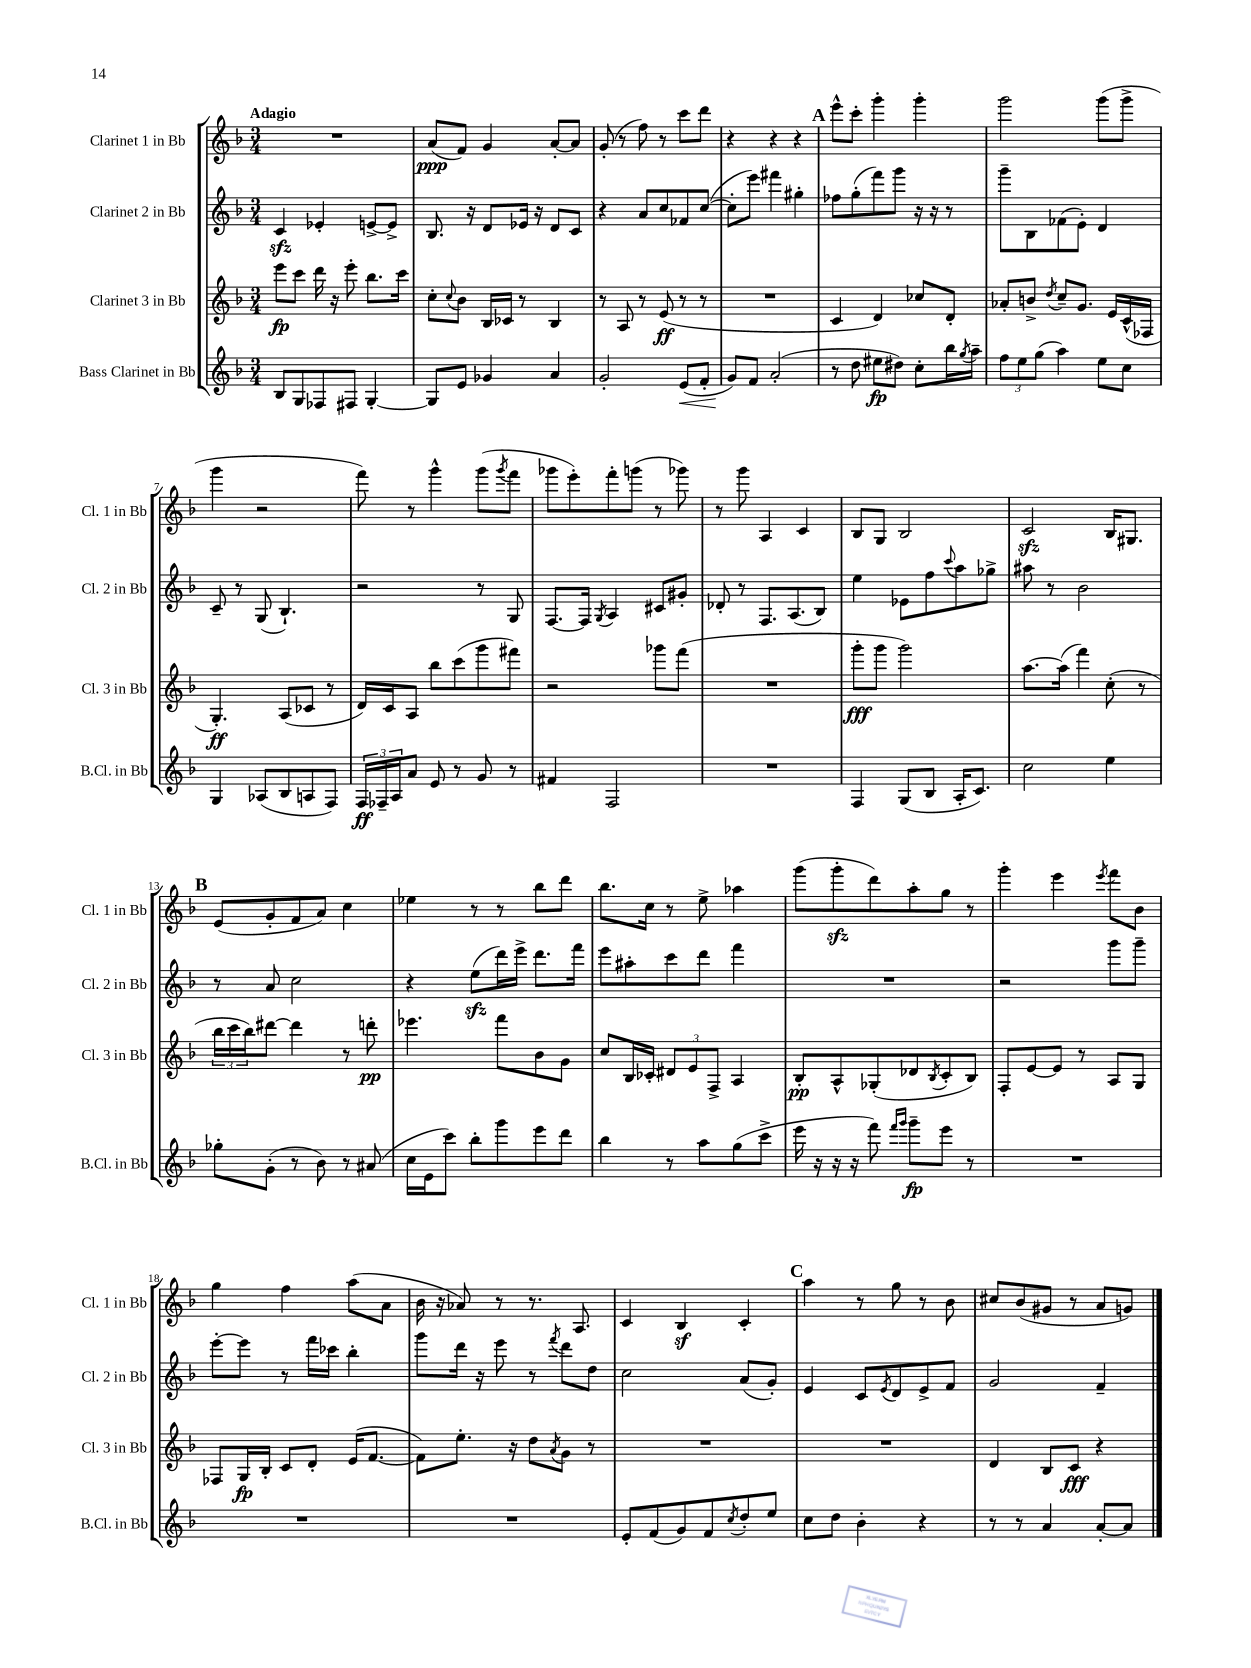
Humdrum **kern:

**kern	**dynam	**kern	**dynam	**kern	**kern	**dynam
*part4	*part4	*part3	*part3	*part2	*part1	*part1
*staff4	*staff4	*staff3	*staff3	*staff2	*staff1	*staff1
*I"Bass Clarinet in Bb	*	*I"Clarinet 3 in Bb	*	*I"Clarinet 2 in Bb	*I"Clarinet 1 in Bb	*
*I'B.Cl. in Bb	*	*I'Cl. 3 in Bb	*	*I'Cl. 2 in Bb	*I'Cl. 1 in Bb	*
*clefG2	*	*clefG2	*	*clefG2	*clefG2	*
*k[b-]	*	*k[b-]	*	*k[b-]	*k[b-]	*
*M3/4	*	*M3/4	*	*M3/4	*M3/4	*
=1	=1	=1	=1	=1	=1	=1
!	!	!	!	!	!LO:TX:a:B:t=Adagio	!
8B-/L	.	8eee\L	fp	4czz/	2.r	.
8G/	.	8ccc\J	.	.	.	.
8F-X/	.	16ddd\	.	4e-X'/	.	.
.	.	16r	.	.	.	.
8F#X/J	.	8eee'\	.	.	.	.
[4G'/	.	8.bb-\L	.	[8en^/L	.	.
.	.	.	.	8e^/J]	.	.
.	.	16ccc\Jk	.	.	.	.
=2	=2	=2	=2	=2	=2	=2
8G/L]	.	8cc'\L	.	8.B-/	(8a/L	ppp
.	.	8qqcc/	.	.	.	.
8e/J	.	8b-\J	.	.	8f/J)	.
.	.	.	.	16r	.	.
4g-X/	.	16B-/LL	.	8d/L	4g/	.
.	.	16c-X/JJ	.	.	.	.
.	.	8r	.	16e-X/Jk	.	.
.	.	.	.	16r	.	.
4a/	.	4B-/	.	8d/L	[8a'/L	.
.	.	.	.	8c/J	8a/J]	.
=3	=3	=3	=3	=3	=3	=3
2g'/	.	8r	.	4r	(8g'/	.
.	.	8A/	.	.	8r	.
.	.	8r	.	8a/L	8ff\)	.
.	.	(8e/	ff	8cc/	8r	.
!	!LO:HP:b	!	!	!	!	!
(8e/L	<	8r	.	8f-X/	8ccc\L	.
8f'/J	.	8r	.	([8cc/J	8ddd\J	.
=4	=4	=4	=4	=4	=4	=4
8g/L)	.	2.r	.	8cc'\L]	4r	.
8f/J	[	.	.	8eee\J)	.	.
(2a'/	.	.	.	4fff#X\	4r	.
.	.	.	.	4gg#X'\	4r	.
!!LO:REH:place=s1:t=A
=5	=5	=5	=5	=5	=5	=5
8r	.	4c/	.	8ff-X\L	8eee^^\L	.
8dd\	.	.	.	(8gg'\	8ccc'\J	.
8ee#X\L	fp	4d/)	.	8fff\)	4ggg'\	.
8dd#X\J)	.	.	.	8ggg\J	.	.
8cc'\L	.	8cc-X/L	.	16r	4ggg'\	.
.	.	.	.	16r	.	.
16bb-\L	.	8d'/J	.	8r	.	.
8qgg/	.	.	.	.	.	.
16aa~\JJ	.	.	.	.	.	.
=6	=6	=6	=6	=6	=6	=6
12ff\L	.	8a-X'/L	.	8ggg~\L	2ggg\	.
12ee\	.	.	.	.	.	.
.	.	8bn^/J	.	8B-\	.	.
(12gg\J	.	.	.	.	.	.
.	.	8qdd/	.	.	.	.
4aa\)	.	8cc~/L	.	(8f-X\	.	.
.	.	8.g/J	.	8e'\J)	.	.
8ee\L	.	.	.	4d/	(8ggg\L	.
.	.	16e/LL	.	.	.	.
8cc\J	.	(16c^^/	.	.	8ggg^\J	.
.	.	16F-X/JJ	.	.	.	.
!!LO:LB:g=z
=7	=7	=7	=7	=7	=7	=7
4G/	.	4.G'/)	ff	8c~/	4ggg\	.
.	.	.	.	8r	.	.
(8A-X/L	.	.	.	(8G/	2r	.
8B-/	.	(8A/L	.	4.B-`/)	.	.
8An/	.	8c-X/J	.	.	.	.
8F/J)	.	8r	.	.	.	.
=8	=8	=8	=8	=8	=8	=8
24F/LL	ff	16d/LL)	.	2r	8fff\)	.
24F-X~/	.	.	.	.	.	.
.	.	16c/J	.	.	.	.
24A/J	.	.	.	.	.	.
8a/J	.	8A/J	.	.	8r	.
8e/	.	8bb-\L	.	.	4ggg^^\	.
8r	.	(8ccc\	.	.	.	.
8g/	.	8ggg\	.	8r	(8ggg\L	.
.	.	.	.	.	8qggg/	.
8r	.	8fff#X\J)	.	8G/	8fff\J	.
=9	=9	=9	=9	=9	=9	=9
4f#X/	.	2r	.	[8.F/L	8ggg-X\L	.
.	.	.	.	.	8eee'\)	.
.	.	.	.	16F/Jk]	.	.
.	.	.	.	8qG/	.	.
2F/	.	.	.	4A/	8fff'\	.
.	.	.	.	.	(8gggn\J	.
.	.	8ggg-X\L	.	8c#X/L	8r	.
.	.	(8fff\J	.	8g#X'/J	8ggg-X\)	.
=10	=10	=10	=10	=10	=10	=10
2.r	.	2.r	.	8d-X'/	8r	.
.	.	.	.	8r	8ggg\	.
.	.	.	.	8.F/L	4A/	.
.	.	.	.	(8.A/	.	.
.	.	.	.	.	4c/	.
.	.	.	.	8B-/J)	.	.
=11	=11	=11	=11	=11	=11	=11
4F/	.	8ggg'\L	fff	4ee\	8B-/L	.
.	.	8ggg\J	.	.	8G/J	.
(8G/L	.	2ggg\)	.	8e-X\L	2B-/	.
8B-/J	.	.	.	8ff\	.	.
.	.	.	.	8qqccc/	.	.
16A'/KL	.	.	.	8aa\	.	.
8.c/J)	.	.	.	.	.	.
.	.	.	.	8gg-X^\J	.	.
=12	=12	=12	=12	=12	=12	=12
2cc\	.	[8.aa\L	.	8aa#X\	2czz/	.
.	.	.	.	8r	.	.
.	.	(16aa\Jk]	.	.	.	.
.	.	4fff\)	.	2b-\	.	.
4ee\	.	(8cc'\	.	.	16B-/KL	.
.	.	.	.	.	8.G#X/J	.
.	.	8r	.	.	.	.
!!LO:LB:g=z
!!LO:REH:place=s1:t=B
=13	=13	=13	=13	=13	=13	=13
8gg-X'\L	.	24bb-\LL	.	8r	(8e/L	.
.	.	24ccc\	.	.	.	.
.	.	24bb-\J)	.	.	.	.
(8g'\J	.	[8ddd#X\J	.	8a/	8g'/	.
8r	.	4ddd#\]	.	2cc\	8f/	.
8b-\)	.	.	.	.	8a/J)	.
8r	.	8r	.	.	4cc\	.
(8a#X/	.	8dddn'\	pp	.	.	.
=14	=14	=14	=14	=14	=14	=14
16cc\LL	.	4.eee-X\	.	4r	4ee-X\	.
16e\J	.	.	.	.	.	.
8ccc\J)	.	.	.	.	.	.
8bb-'\L	.	.	.	(8eezz\L	8r	.
8ggg\	.	8fff\L	.	16ddd\L)	8r	.
.	.	.	.	16eee^\JJ	.	.
8eee\	.	8b-\	.	8.ddd\L	8bb-\L	.
8ddd\J	.	8g\J	.	.	8ddd\J	.
.	.	.	.	16fff\Jk	.	.
=15	=15	=15	=15	=15	=15	=15
4bb-\	.	8cc/L	.	8eee\L	8.bb-\L	.
.	.	16B-/L	.	8aa#X'\	.	.
.	.	16c-X'/JJ	.	.	16cc\Jk	.
8r	.	12d#X/L	.	8ccc\	8r	.
.	.	12e/	.	.	.	.
8aa\L	.	.	.	8ddd\J	8ee^\	.
.	.	12F^/J	.	.	.	.
(8gg\	.	4A/	.	4fff\	4aa-X\	.
8ccc^\J	.	.	.	.	.	.
=16	=16	=16	=16	=16	=16	=16
16eee\	.	8B-'/L	pp	2.r	(8ggg\L	.
16r	.	.	.	.	.	.
16r	.	8A^^/	.	.	8gggzz'\	.
16r	.	.	.	.	.	.
8fff\)	.	(8G-X'/	.	.	8ddd\)	.
16qqfff/LL	.	.	.	.	.	.
16qqggg/JJ	.	.	.	.	.	.
8ggg~\L	fp	8d-X/	.	.	8aa'\	.
.	.	8qB-/	.	.	.	.
8eee\J	.	8c'/	.	.	8gg\J	.
8r	.	8B-/J)	.	.	8r	.
=17	=17	=17	=17	=17	=17	=17
2.r	.	8F'/L	.	2r	4ggg'\	.
.	.	[8e/	.	.	.	.
.	.	8e/J]	.	.	4eee\	.
.	.	8r	.	.	.	.
.	.	.	.	.	8qeee/	.
.	.	8A/L	.	8ggg\L	8fff\L	.
.	.	8G/J	.	8ggg~\J	8b-\J	.
!!LO:LB:g=z
=18	=18	=18	=18	=18	=18	=18
2.r	.	8F-X/L	.	[8eee'\L	4gg\	.
.	.	16G/L	fp	8eee\J]	.	.
.	.	16B-'/JJ	.	.	.	.
.	.	8c/L	.	8r	4ff\	.
.	.	8d'/J	.	16fff\LL	.	.
.	.	.	.	16ccc-X\JJ	.	.
.	.	(16e/KL	.	4bb-'\	(8aa\L	.
.	.	[8.f/J	.	.	.	.
.	.	.	.	.	8a\J	.
=19	=19	=19	=19	=19	=19	=19
2.r	.	8f\L])	.	8ggg\L	16b-\	.
.	.	.	.	.	16r	.
.	.	8.ee'\J	.	16ddd\Jk	8a-X/)	.
.	.	.	.	16r	.	.
.	.	.	.	8eee\	8r	.
.	.	16r	.	.	.	.
.	.	8dd\L	.	8r	8.r	.
.	.	8qa/	.	8qfff/	.	.
.	.	8g\J	.	8ddd\L	.	.
.	.	.	.	.	8.A/	.
.	.	8r	.	8dd\J	.	.
=20	=20	=20	=20	=20	=20	=20
8e'/L	.	2.r	.	2cc\	4c/	.
(8f/	.	.	.	.	.	.
8g/)	.	.	.	.	4B-z/	.
8f/	.	.	.	.	.	.
8qcc/	.	.	.	.	.	.
8dd'/	.	.	.	(8a/L	4c'/	.
8ee/J	.	.	.	8g'/J)	.	.
!!LO:REH:place=s1:t=C
=21	=21	=21	=21	=21	=21	=21
8cc\L	.	2.r	.	4e/	4aa\	.
8dd\J	.	.	.	.	.	.
4b-'\	.	.	.	8c/L	8r	.
.	.	.	.	8qe/	.	.
.	.	.	.	8d/	8gg\	.
4r	.	.	.	8e^/	8r	.
.	.	.	.	8f/J	8b-\	.
=22	=22	=22	=22	=22	=22	=22
8r	.	4d/	.	2g/	8cc#X/L	.
8r	.	.	.	.	(8b-/	.
4a/	.	8B-/L	.	.	8g#X/J	.
.	.	8c/J	fff	.	8r	.
[8a'/L	.	4r	.	4f~/	8a/L	.
8a/J]	.	.	.	.	8gn/J)	.
==	==	==	==	==	==	==
*-	*-	*-	*-	*-	*-	*-
